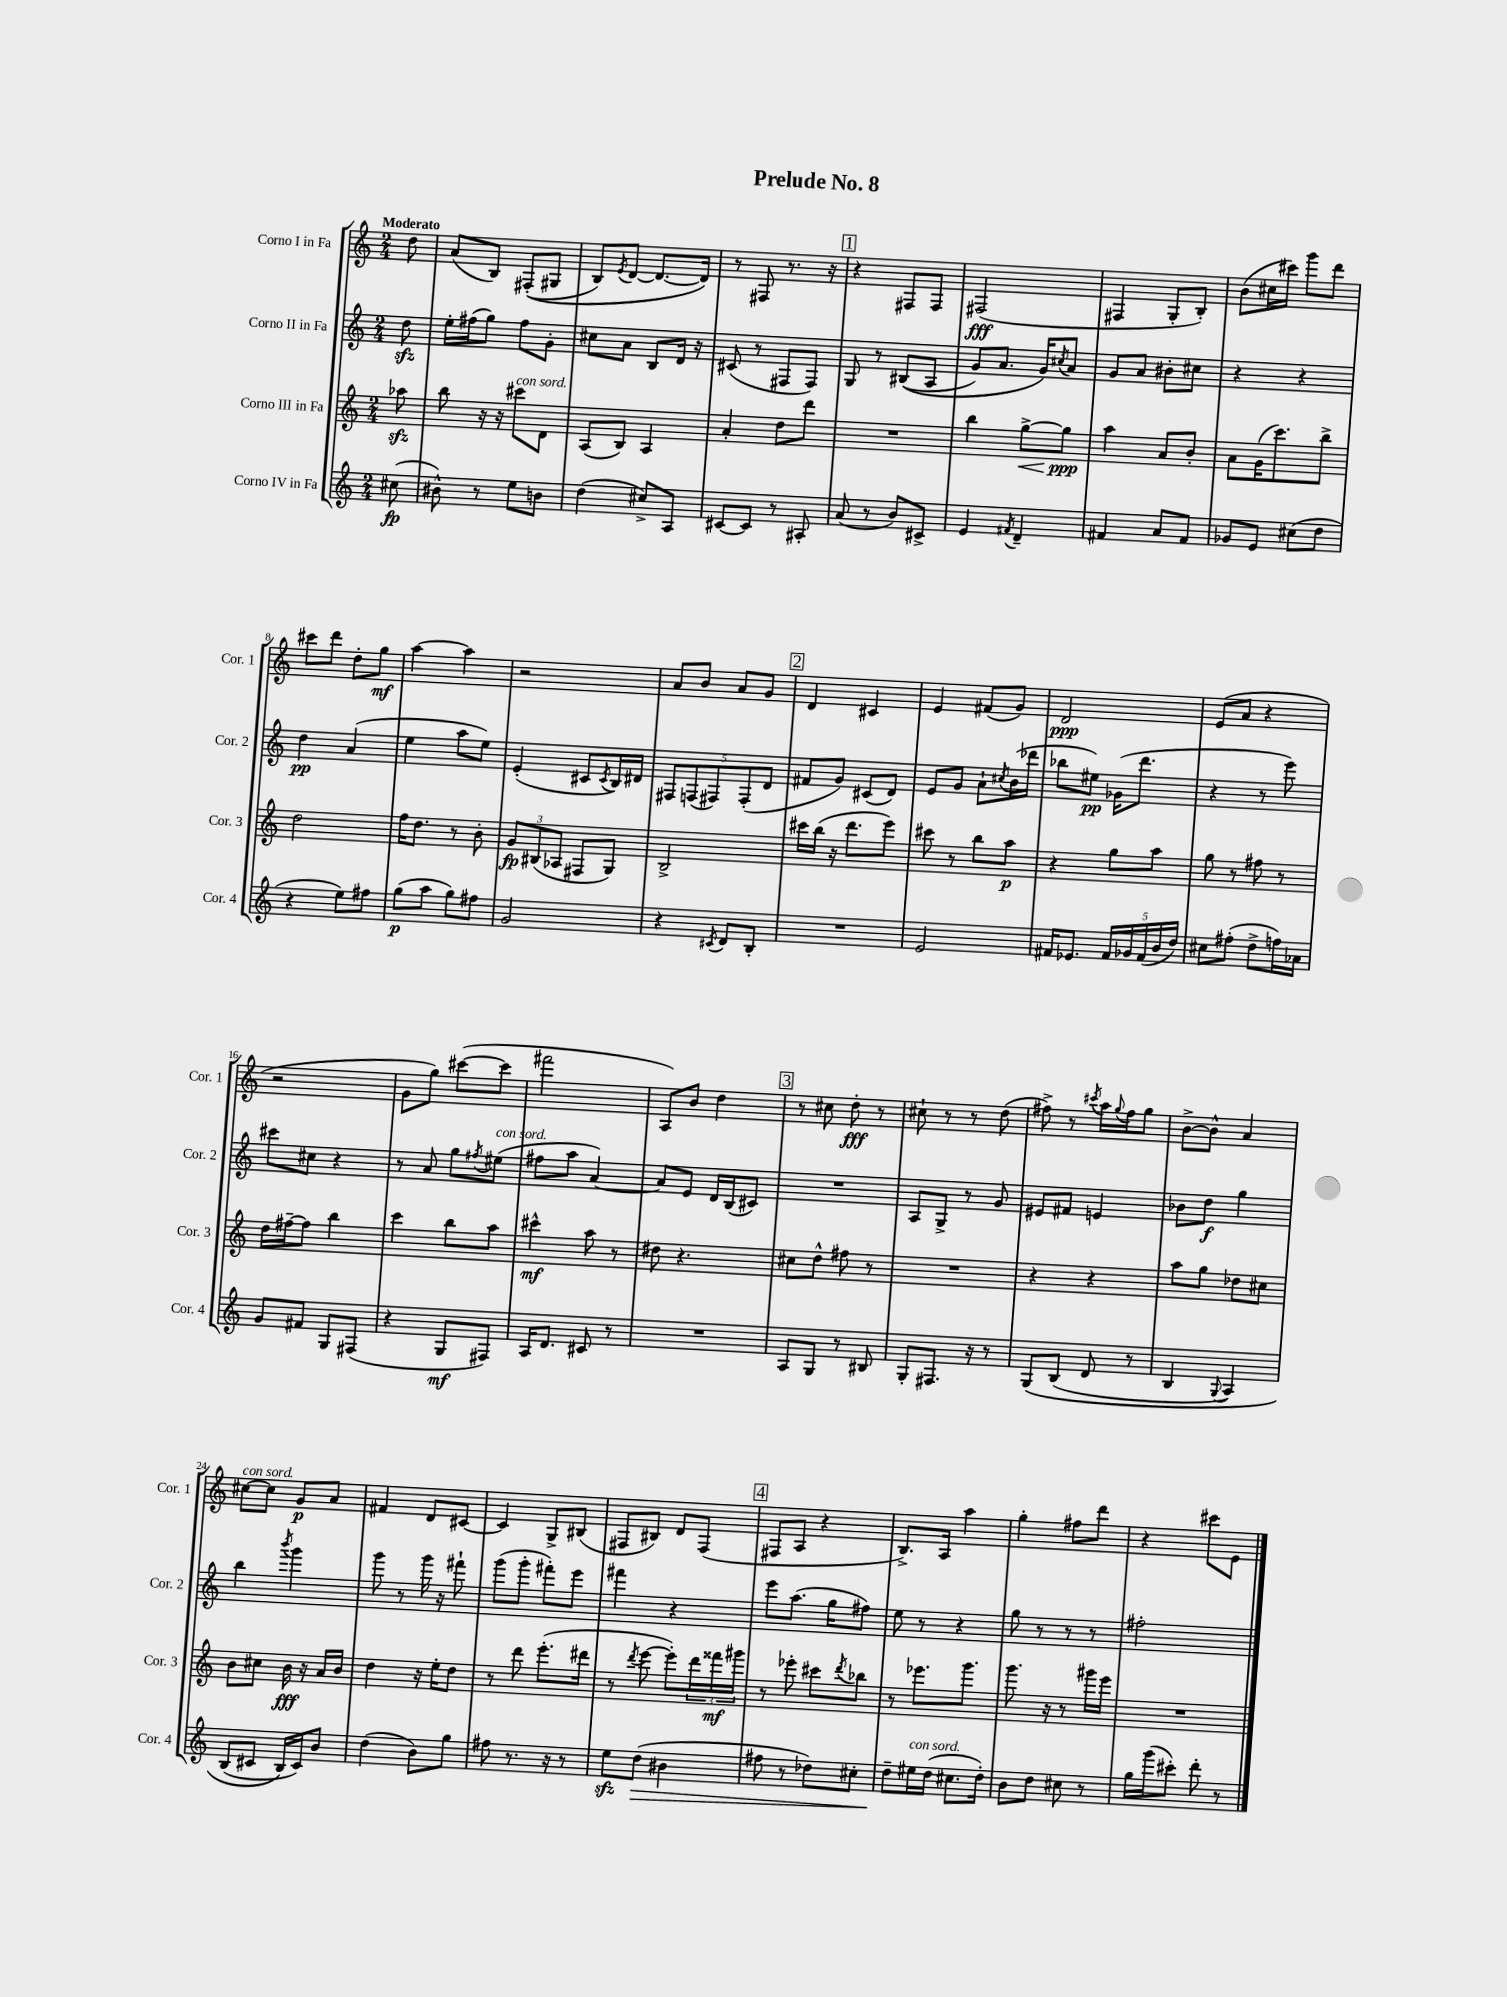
\header { title = "Prelude No. 8" }
<<
\new StaffGroup <<
\new Staff = "s0" \with { instrumentName = "Corno I in Fa" shortInstrumentName = "Cor. 1" } {
    \clef treble \key c \major \numericTimeSignature \time 2/4 \partial 8 \tempo "Moderato"
    d''8 |
    a'8( b8) fis8-.(\( gis8 |
    b8) \acciaccatura { e'8 } d'8~ d'8.~ d'16\) |
    r8 fis8 r8. r16 |
    \mark \markup { \box "1" } r4 fis8 fis8 |
    fis2\fff( |
    fis4 g8-. b8-.) |
    b'8( cis''16 cis'''16) g'''8 d'''8 |
    cis'''8 d'''8 d''8-. g''8\mf |
    a''4~ a''4 |
    r2 |
    a'8 b'8 a'8 g'8 |
    \mark \markup { \box "2" } d'4 cis'4 |
    e'4 fis'8( g'8) |
    d'2\ppp |
    e'8( a'8 r4 |
    r2 |
    g'8 g''8) cis'''8~( cis'''8 |
    fis'''2 |
    a8) b'8 d''4 |
    \mark \markup { \box "3" } r8 cis''8 d''8-.\fff r8 |
    cis''8-! r8 r8 d''8( |
    fis''8->) r8 \acciaccatura { cis'''8 } a''16 \appoggiatura { g''8 } fis''16 g''8 |
    b'8~-> b'8-^ a'4 |
    cis''8~^\markup { \italic "con sord." } cis''8 g'8\p a'8 |
    fis'4 d'8 cis'8~ |
    cis'4 g8-> bis8( |
    fis8 bis8) d'8 fis8( |
    \mark \markup { \box "4" } fis8 a8 r4 |
    b8.->) a16 a''4 |
    g''4-. fis''8 d'''8 |
    r4 cis'''8 e'8 \bar "|." |
}
\new Staff = "s1" \with { instrumentName = "Corno II in Fa" shortInstrumentName = "Cor. 2" } {
    \clef treble \key c \major \numericTimeSignature \time 2/4 \partial 8
    d''8\sfz |
    e''16-. fis''16( g''8) fis''8 g'8-. |
    cis''8 a'8 b8 d'16 r16 |
    cis'8( r8 fis8 fis8) |
    \mark \markup { \box "1" } g8 r8 bis8(\( a8 |
    g'8) a'8. g'16\) \acciaccatura { cis''8 } a'8 |
    g'8 a'8 bis'8-. cis''8 |
    r4 r4 |
    d''4\pp a'4( |
    e''4 a''8 e''8) |
    e'4-.( cis'8 \acciaccatura { cis'8 } b16) dis'16 |
    \tuplet 5/4 { fis8 f8( fis8) fis8-.( d'8 } |
    \mark \markup { \box "2" } fis'8 g'8) cis'8( d'8) |
    e'8 g'8 a'8-! \acciaccatura { cis''8 } b'16( des'''16 |
    bes''8 eis''8\pp) ges'16( d'''8. |
    r4 r8 e'''8) |
    cis'''8 cis''8 r4 |
    r8 a'8 g''8 \acciaccatura { fis''8 } eis''8^\markup { \italic "con sord." }( |
    fis''8 a''8 a'4~) |
    a'8 e'8 d'16 b16( cis'8) |
    \mark \markup { \box "3" } R2 |
    a8 g8-> r8 g'8 |
    eis'8 fis'8 e'4 |
    bes'8 d''8\f g''4 |
    b''4 \acciaccatura { b'''8 } g'''4 |
    g'''8 r8 g'''16 r16 fis'''8-! |
    g'''8( g'''8-. fis'''8-.) e'''8 |
    fis'''4 r4 |
    \mark \markup { \box "4" } e'''8 a''8.( g''16 fis''8) |
    e''8 r8 r4 |
    g''8 r8 r8 r8 |
    fis''2-. \bar "|." |
}
\new Staff = "s2" \with { instrumentName = "Corno III in Fa" shortInstrumentName = "Cor. 3" } {
    \clef treble \key c \major \numericTimeSignature \time 2/4 \partial 8
    aes''8\sfz |
    b''8 r16 r16 cis'''8^\markup { \italic "con sord." } d'8 |
    a8( b8) a4 |
    a'4-. d''8 d'''8 |
    \mark \markup { \box "1" } R2 |
    b''4 g''8~->\< g''8\ppp\! |
    a''4 a'8 b'8-. |
    a'8 g'16( c'''8.) b''8-> |
    d''2 |
    f''16 d''8. r8 b'8-. |
    \tuplet 3/2 { g'8\fp bis8( aes8 } fis8 g8) |
    b2-> |
    \mark \markup { \box "2" } cis'''16 b''16( r16 d'''8. e'''8) |
    cis'''8 r8 b''8 a''8\p |
    r4 g''8 a''8 |
    g''8 r8 fis''8 r8 |
    d''16 fis''16~-- fis''8 b''4 |
    c'''4 b''8 a''8 |
    cis'''4-^\mf a''8 r8 |
    dis''8 r4. |
    \mark \markup { \box "3" } cis''8 d''8-^ fis''8 r8 |
    R2 |
    r4 r4 |
    a''8 g''8 des''8 cis''8 |
    b'8 cis''8 b'16\fff r16 a'16 b'16 |
    d''4 r16 e''16-. d''8 |
    r8 d'''8 e'''8.-.( dis'''16 |
    r8 \acciaccatura { d'''8 } e'''8~ e'''8-.) \tuplet 3/2 { d'''16 fisis'''16\mf gis'''16 } |
    \mark \markup { \box "4" } r8 ees'''8-. cis'''8 \acciaccatura { d'''8 } bes''8 |
    r8 ees'''8. g'''8. |
    g'''8. r16 r8 gis'''16 e'''16 |
    R2 \bar "|." |
}
\new Staff = "s3" \with { instrumentName = "Corno IV in Fa" shortInstrumentName = "Cor. 4" } {
    \clef treble \key c \major \numericTimeSignature \time 2/4 \partial 8
    cis''8\fp( |
    bis'8-^) r8 e''8 b'8 |
    d''4( cis''8->) a8 |
    cis'8~ cis'8 r8 ais8-. |
    \mark \markup { \box "1" } a'8( r8 b'8) cis'8-> |
    e'4 \acciaccatura { fis'8 } d'4-- |
    fis'4 a'8 fis'8 |
    ges'8 e'8 cis''8( d''8 |
    r4 e''8) fis''8 |
    g''8\p( a''8 g''8) fis''8 |
    g'2 |
    r4 \acciaccatura { cis'8 } d'8 b8-. |
    \mark \markup { \box "2" } R2 |
    e'2 |
    fis'16 ees'8. \tuplet 5/4 { fis'16 ges'16 fis'16( b'16 d''16) } |
    cis''8 fis''8-.( d''8-> f''16) aes'16 |
    g'8 fis'8 g8 fis8( |
    r4 g8\mf fis8) |
    a16 d'8. cis'8 r8 |
    R2 |
    \mark \markup { \box "3" } a8 g8 r8 bis8 |
    g8-. fis8. r16 r8 |
    g8\( b8( d'8 r8 |
    b4 \appoggiatura { g8 } a4) |
    b8( cis'8 b16\) cis'16) b'8 |
    d''4( b'8) g''8 |
    fis''8 r8. r16 r8 |
    e''8\sfz d''8\>( bis'4 |
    \mark \markup { \box "4" } fis''8 r8 des''8) cis''8-. |
    d''8--\! eis''16^\markup { \italic "con sord." } d''16( cis''8. d''16-.) |
    b'8 d''8 cis''8 r8 |
    g''16 g'''16( cis'''8-.) d'''8-. r8 \bar "|." |
}
>>
>>
